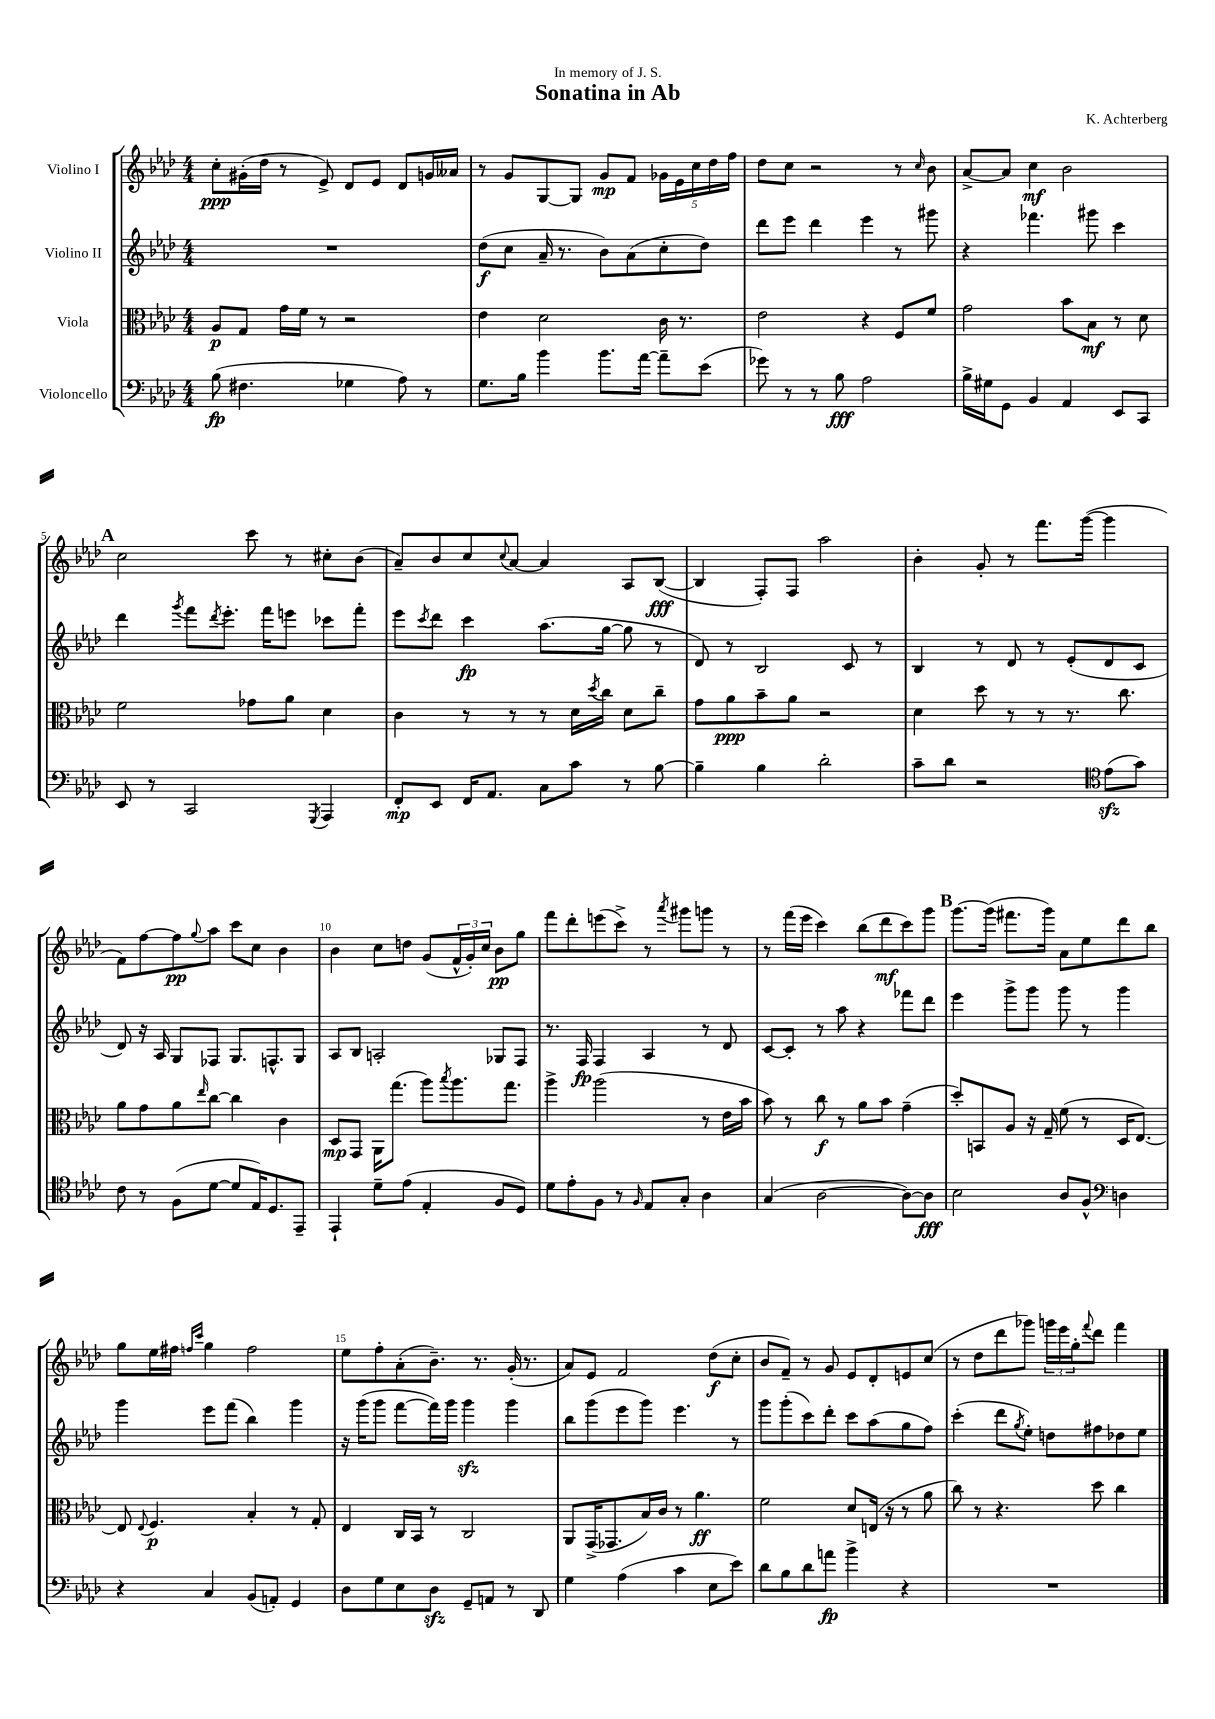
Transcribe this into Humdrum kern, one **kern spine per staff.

**kern	**kern	**kern	**kern
*staff4	*staff3	*staff2	*staff1
*clefF4	*clefC3	*clefG2	*clefG2
*k[b-e-a-d-]	*k[b-e-a-d-]	*k[b-e-a-d-]	*k[b-e-a-d-]
*M4/4	*M4/4	*M4/4	*M4/4
(8B-\	8A-/L	1r	8cc'\L
4.F#\	8G/J	.	(16g#'\L
.	.	.	16dd-\JJ
.	16g\LL	.	8r
.	16f\JJ	.	.
.	8r	.	8e-^/)
4G-\	2r	.	8d-/L
.	.	.	8e-/J
8A-\)	.	.	8d-/L
8r	.	.	16g/L
.	.	.	16a--/JJ
=	=	=	=
8.G\L	4e-\	(8dd-\L	8r
.	.	8cc\J	8g/L
16B-\Jk	.	.	.
4b-\	2d-\	16a-~/	[8G/
.	.	8.r	.
.	.	.	8G/]J
8.b-\L	.	8b-\L)	8g/L
.	.	(8a-\	8f/J
[16a-\Jk	.	.	.
8a-~\]L	16c\	8cc'\	20g-\LL
.	.	.	20e-\
.	8.r	.	.
.	.	.	20cc\
(8e-\J	.	8dd-\J)	.
.	.	.	20dd-\
.	.	.	20ff\JJ
=	=	=	=
8g-\)	2e-\	8ddd-\L	8dd-\L
8r	.	8eee-\J	8cc\J
8r	.	4ddd-\	2r
8B-\	.	.	.
2A-\	4r	4eee-\	.
.	8F/L	8r	8r
.	.	.	16qqcc/
.	8f/J	8ggg#\	8b-\
=	=	=	=
16B-^\LL	2g\	4r	[8a-^/L
16G#\J	.	.	.
8GG\J	.	.	8a-/]J
4BB-/	.	4.fff-\	4cc\
4AA-/	8b-\L	.	2b-\
.	8B-\J	8ggg#\	.
8EE-/L	8r	4ccc\	.
8CC/J	8d-\	.	.
=	=	=	=
8EE-/	2f\	4ddd-\	2cc\
8r	.	.	.
.	.	8qggg/	.
2CC/	.	8fff\L	.
.	.	8qddd-/	.
.	.	8.eee-'\J	.
.	8g-\L	.	8ccc\
.	.	16fff\LK	.
.	8a-\J	8eee\J	8r
8qGGG/	.	.	.
4AAA-/	4d-\	8ccc-\L	8cc#'\L
.	.	8fff'\J	(8b-\J
=	=	=	=
8FF'/L	4c\	8eee-\L	8a-~/L)
.	.	8qccc/	.
8EE-/J	.	8ddd-\J	8b-/
16FF/LK	8r	4ccc\	8cc/
8.AA-/J	.	.	.
.	.	.	8qqcc/
.	8r	.	[8a-/J
8C\L	8r	(8.aa-\L	4a-/]
8c\J	16d-\LL	.	.
.	8qdd-/	.	.
.	16cc\JJ	[16gg\Jk	.
8r	8d-\L	8gg\]	8A-/L
[8B-\	8cc~\J	8r	([8B-/J
=	=	=	=
4B-~\]	8g\L	8d-/)	4B-/]
.	8a-\	8r	.
4B-\	8b-~\	2B-/	8F'/L)
.	8a-\J	.	8F/J
2d-'\	2r	.	2aa-\
.	.	8c/	.
.	.	8r	.
=	=	=	=
8c~\L	4d-\	4B-/	4b-'\
8d-\J	.	.	.
2r	8dd-\	8r	8g'/
.	8r	8d-/	8r
.	8r	8r	8.fff\L
.	8.r	(8e-'/L	.
.	.	.	([16ggg\Jk
*clefC4	*	*	*
(8e-\L	.	8d-/	4ggg\]
.	8.cc\	.	.
8g\J)	.	8c/J	.
=	=	=	=
8c\	8a-\L	8d-/)	8f\L)
8r	8g\	16r	[8ff\
.	.	16A-/	.
(8F\L	8a-\	8G/L	8ff\]
.	16qqee-/	.	8qqgg/
[8d-\J	[8cc\J	8F-/J	8aa-\J
8d-/]L	4cc\]	8.G/L	8ccc\L
16E-/K)	.	.	8cc\J
8.D-/	.	8.F^^/	.
.	4c\	.	4b-\
8EE-~/J	.	8G/J	.
=	=	=	=
4EE-`/	8D-/L	8A-/L	4b-\
.	8GG/J	8B-/J	.
8d-~\L	16AA-\LK	2A'/	8cc\L
.	(8.gg\J	.	.
(8e-\J	.	.	8dd\J
4E-'/	8aa-\L)	.	(8g/L
.	8qbb-/	.	.
.	8.aa-\	.	24f^^/L
.	.	.	24g'/)
.	.	.	24cc/JJ
8F/L	.	8G-/L	8b-\L
.	8.gg\J	.	.
8D-/J)	.	8F/J	8gg\J
=	=	=	=
8d-\L	4aa-^\	8.r	8fff\L
8e-'\	.	.	8ddd-'\
.	.	16F/	.
8F\J	(2aa-\	4F/	(8eee\
8r	.	.	8ccc^\J)
16qqF/	.	.	.
8E-/L	.	4A-/	8r
.	.	.	8qaaa-/
8G'/J	.	.	8ggg#\L
4A-\	8r	8r	8ggg\J
.	16e-\LL	8d-/	8r
.	16b-\JJ	.	.
=	=	=	=
(4G/	8b-\)	[8c/L	8r
.	8r	8c'/]J	(16fff\LL
.	.	.	16eee-\JJ
[2A-\	8cc\	8r	4ccc\)
.	8r	8aa-\	.
.	8a-\L	4r	(8bb-\L
.	8b-\J	.	8ddd-\
8A-\_L)	(4g~\	8fff-\L	8ccc\)
8A-\]J	.	8ddd-\J	8ggg\J
=	=	=	=
2B-\	8dd-'/L)	4eee-\	[8.ggg\L
.	8BB/	.	.
.	.	.	(16ggg\]Jk
.	8A-/J	8ggg^\L	8.fff#\L
.	16r	8ggg\J	.
.	16G~/	.	16ggg\Jk)
8A-/L	(8f\	8ggg\	8a-\L
8F^^/J	8r	8r	8ee-\
*clefF4	*	*	*
4D\	16D-/LK	4ggg\	8ddd-\
.	[8.E-/J)	.	.
.	.	.	8bb-\J
=	=	=	=
4r	8E-/]	4ggg\	8gg\L
.	8qqE-/	.	.
.	4.F/	.	16ee-\L
.	.	.	16ff#\JJ
.	.	.	16qqff/LL
.	.	.	16qqccc/JJ
4C/	.	8eee-\L	4gg\
.	.	(8fff\J	.
(8BB-/L	4B-'/	4bb-\)	2ff\
8AA'/J)	.	.	.
4GG/	8r	4ggg\	.
.	8G'/	.	.
=	=	=	=
8D-\L	4E-/	16r	8ee-\L
.	.	(16ggg\LK	.
8G\	.	8ggg\J	8ff'\
8E-\	16C/LL	[8fff\L	(8a-'\
.	16BB-/JJ	.	.
8D-\J	8r	16fff\]L)	8.b-~\J)
.	.	16ggg\JJ	.
8GG~/L	2C/	4ggg\	.
.	.	.	8.r
8AA/J	.	.	.
8r	.	4ggg\	(16g'/
.	.	.	8.r
8DD-/	.	.	.
=	=	=	=
4G\	8AA-/L	8bb-\L	8a-/L)
.	(16GG^/K	(8ggg\	8e-/J
.	8.GG-/	.	.
(4A-\	.	8eee-\	2f/
.	16B-/L)	8ggg\J)	.
.	16c/JJ	.	.
4c\	8r	4.eee-\	.
.	4.a-\	.	.
8E-\L	.	.	(8dd-\L
8e-\J)	.	8r	8cc'\J
=	=	=	=
8d-\L	2f\	8ggg\L	8b-/L
8B-\	.	(8ggg'\	8f~/J)
8d-\	.	8ccc\)	8r
8a\J	.	8ddd-'\J	8g/
4b-^\	8d-/L	8ccc\L	8e-/L
.	(16E/Jk	(8aa-\	8d-'/
.	16r	.	.
4r	8r	8gg\	8e/
.	8a-\	8ff\J)	(8cc/J
=	=	=	=
1r	8cc\)	(4ccc'\	8r
.	8r	.	8dd-\L
.	4.r	8ddd-\L	8ddd-\
.	.	8qgg/	.
.	.	8ee-'\J)	8ggg-\J)
.	.	8dd\L	24ggg\LL
.	.	.	24eee-\
.	.	.	24gg'\J
.	.	.	8qqfff/
.	8dd-\	8ff#\	8ddd-\J
.	4cc\	8dd-\	4fff\
.	.	8ee-\J	.
==	==	==	==
*-	*-	*-	*-
